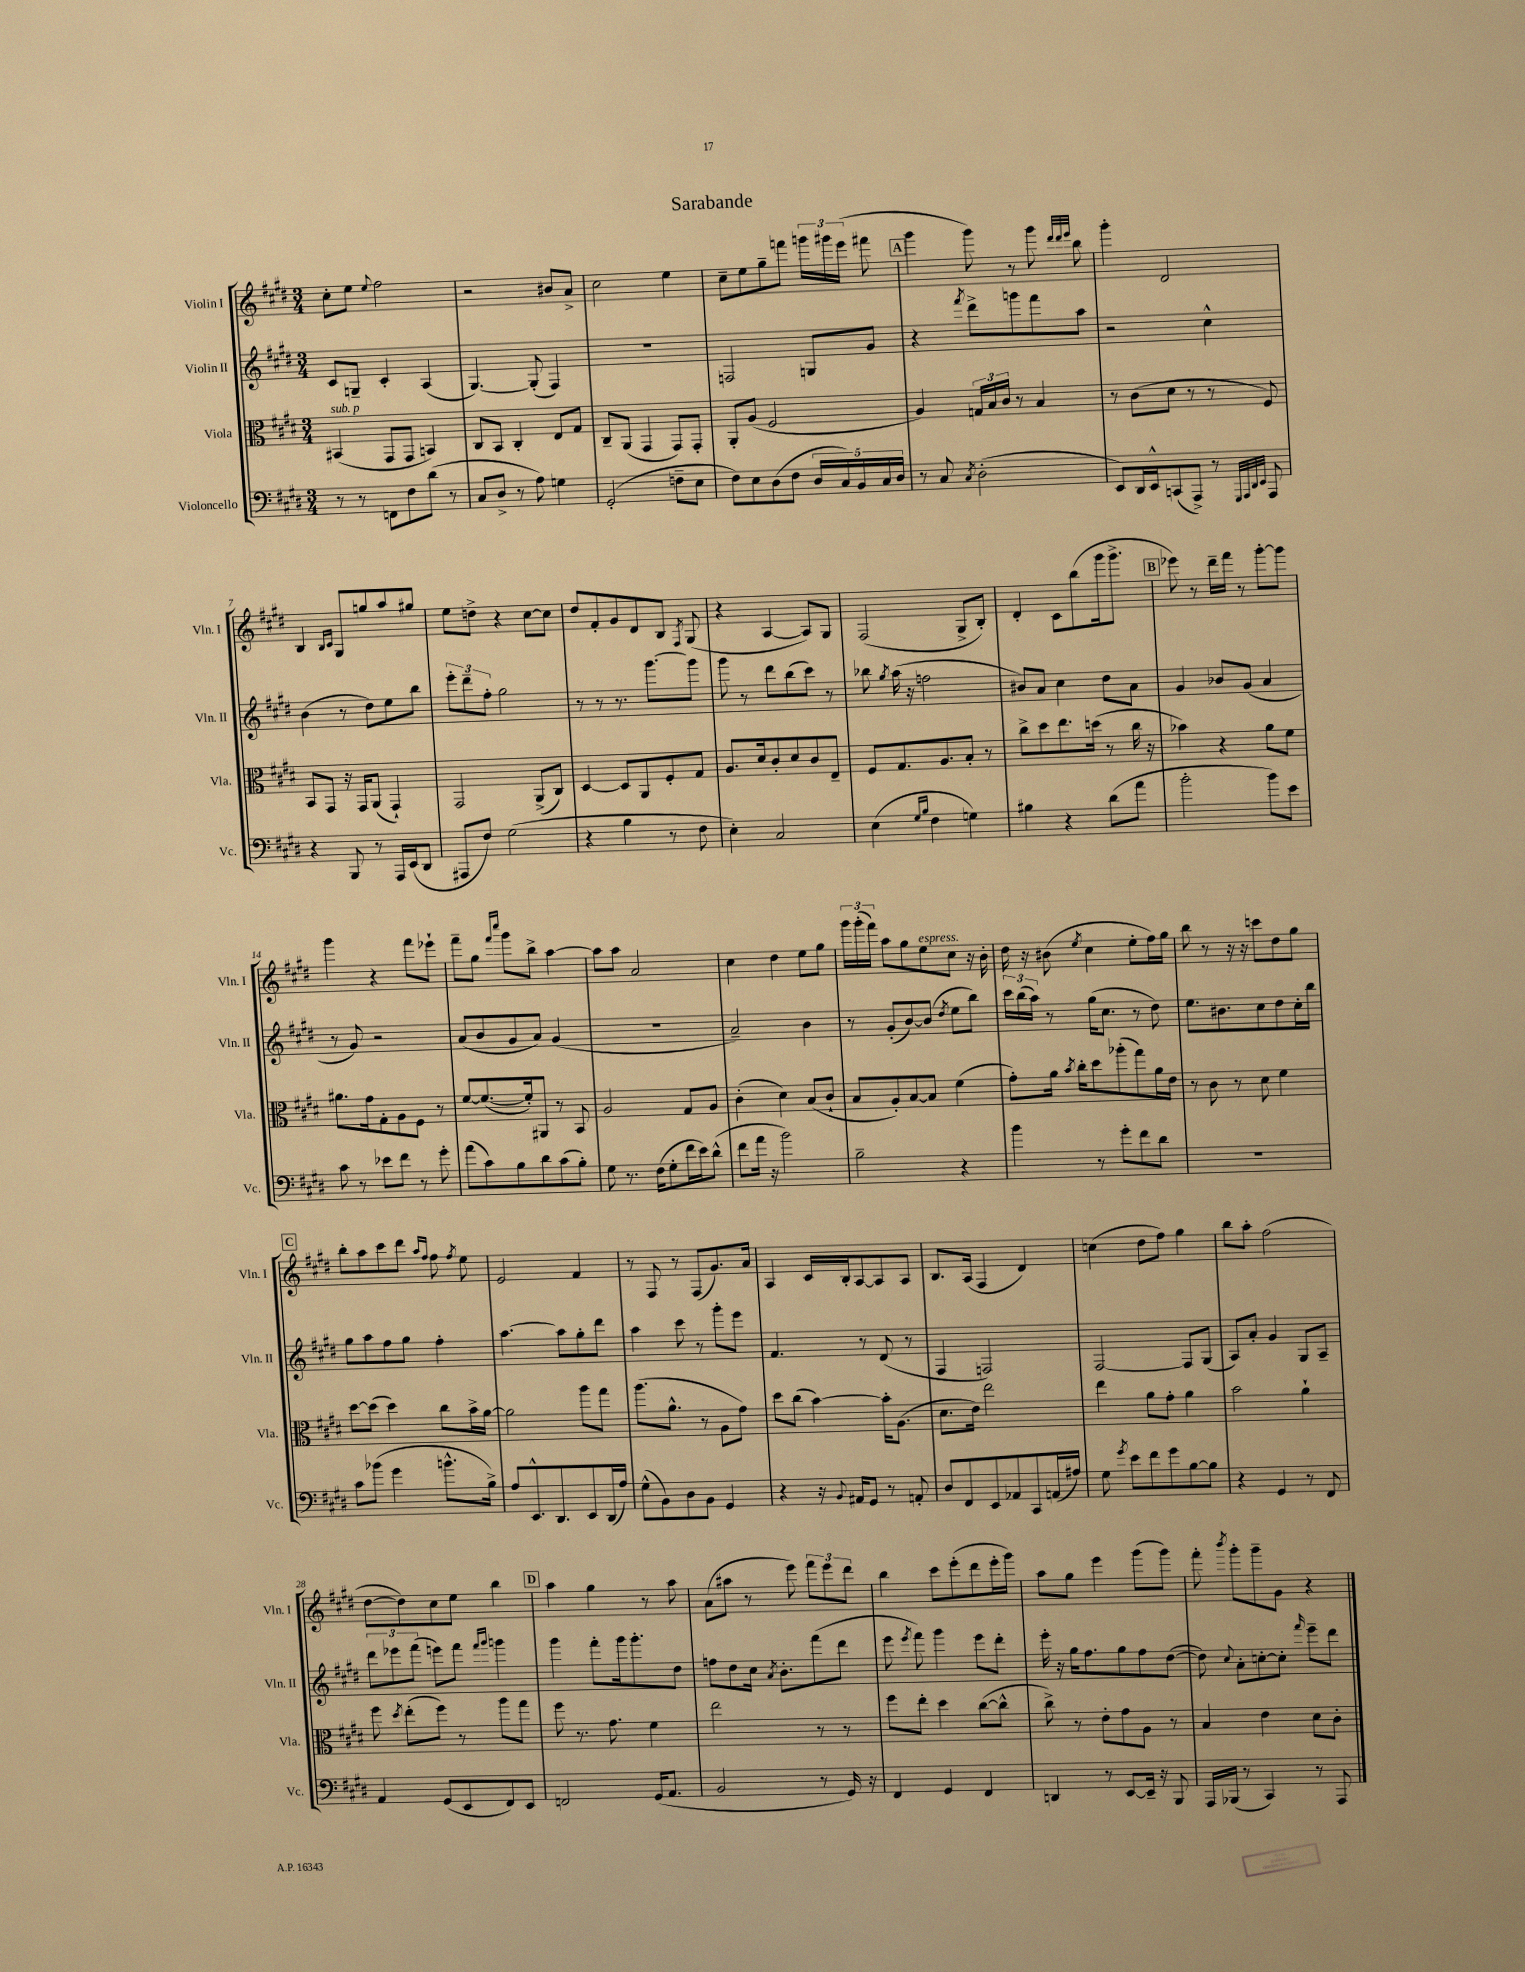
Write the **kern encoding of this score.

**kern	**kern	**kern	**kern
*staff4	*staff3	*staff2	*staff1
*clefF4	*clefC3	*clefG2	*clefG2
*k[f#c#g#d#]	*k[f#c#g#d#]	*k[f#c#g#d#]	*k[f#c#g#d#]
*M3/4	*M3/4	*M3/4	*M3/4
8r	(4BB#/	8c#/L	8cc#'\L
8r	.	8G~/J	8ee\J
.	.	.	8qqee/
8FF\L	8GG#/L	4c#'/	2ff#\
8F#\	8GG#/J	.	.
(8d#\J	4BB/)	(4A/	.
8r	.	.	.
=	=	=	=
8C#/L	8C#/L	[4.G#/)	2r
8D#^/J	8BB/J	.	.
8r	4C#'/	.	.
8A\)	.	(8G#'/]	.
4G\	8E/L	4F#/)	8b#/L
.	8G#/J	.	8a^/J
=	=	=	=
(2GG#'/	8C#~/L	2.r	2cc#\
.	(8AA/J	.	.
.	4GG#/	.	.
8F~\L	8GG#/L)	.	4ee\
8E\J	8GG#'/J	.	.
=	=	=	=
8F#\L)	8AA'/L	2F/	8cc#~\L
8E\	(8A/J	.	8ee\
(8D#\	2F#/	.	8gg#~\
8F#\J	.	.	8fff\J
20D#/LL	.	8G/L	24ggg\LL
.	.	.	24ggg#\
20C#/)	.	.	.
.	.	.	(24eee\JJ
20BB/	.	.	.
.	.	8g#/J	8fff#\
20C#/	.	.	.
20D#/JJ	.	.	.
=	=	=	=
8r	4A/)	4r	4ggg#\
8C#/	.	.	.
8qC#/	.	8qfff#/	.
(2D#'\	24G/LL	8ddd#^\L	8ggg#\)
.	24B/	.	.
.	24c#/JJ	.	.
.	8r	8ggg\	8r
.	4B/	8fff#\	8ggg#\
.	.	.	32qqddd#/LLL
.	.	.	32qqddd#/
.	.	.	32qqeee/JJJ
.	.	8aa\J	8bb\
=	=	=	=
8EE/L)	8r	2r	4ggg#'\
16DD#/L	(8c#\L	.	.
16EE^^/J	.	.	.
(8CC/	8d#\J	.	2d#/
8AAA^/J)	8r	.	.
8r	8r	4cc#^^\	.
32qqGGG#/LLL	.	.	.
32qqAAA/	.	.	.
32qqDD#/	.	.	.
32qqEE/JJJ	.	.	.
8AAA/	8F#/)	.	.
=	=	=	=
4r	8BB/L	(4b\	4B/
.	8GG#/J	.	.
.	.	.	16qqB/LL
.	.	.	16qqc#/JJ
8BBB/	16r	8r	8G#/L
.	16GG#/LK	.	.
8r	(8AA/J	8dd#\L)	8gg/
16AAA/LL	4GG#`/)	8ee\	8aa/
(16EE/J	.	.	.
8DD#/J	.	8bb\J	8gg#/J
=	=	=	=
8AAA#/L	2GG#/	12eee'\L	8ee\L
.	.	12ddd#~\	.
8F#/J)	.	.	8dd^\J
.	.	12ff#'\J	.
(2G#\	.	2gg#\	4r
.	(8AA^/L	.	[8cc#\L
.	8C#/J)	.	8cc#\]J
=	=	=	=
4r	[4D#/	8r	8dd#/L
.	.	8r	8f#'/
4B\	8D#/]L	8.r	8g#/
.	8AA/	.	8d#/
.	.	[8.ggg#\L	.
8r	8F#'/	.	8B/J
.	.	.	8qF#/
8F#\	8G#/J	8ggg#\]J	(8G#/
=	=	=	=
4E'\)	8.A/L	8ggg#\	4r
.	.	8r	.
.	16d#/k	.	.
2C#/	8c#'/	8ddd#\L	[4A/
.	8d#/	(8bb\	.
.	8c#/	8ccc#\J)	8A/]L)
.	8E~/J	8r	8G#/J
=	=	=	=
(4E\	8F#/L	8bb-\	(2F#/
.	.	8qgg#/	.
.	8.G#/	(16aa\	.
.	.	16r	.
16qqG#/LL	.	.	.
16qqB/JJ	.	.	.
4F#\	.	2ff\	.
.	8.A/	.	.
4G\)	8B'/J	.	8G#^/L
.	8r	.	8B'/J)
=	=	=	=
4B#\	8cc#^\L	8b#/L)	4d#'/
.	8dd#\	8a/J	.
4r	8.ee\	4cc#\	8c#\L
.	.	.	(8bb\
.	(16dd\Jk	.	.
(8d#\L	8r	8dd#\L	16ggg#\k
.	.	.	8.ggg#^\J
8a\J	16cc#\	8a\J	.
.	16r	.	.
=	=	=	=
2b'\	4b-\)	4g#/	8eee-\)
.	.	.	8r
.	4r	8b-/L	16ddd#~\LL
.	.	.	16fff#\JJ
.	.	(8g#/J	8r
8b\L)	8a\L	4a/	[8ggg#'\L
8e\J	8f#\J	.	8ggg#\]J
=	=	=	=
8c#\	8.a#\L	8r	4ggg#\
8r	.	8g#/)	.
.	16g#\k	.	.
8e-\L	8G#'\	2r	4r
8f#\J	8A\	.	.
8r	8F#\J	.	8fff#\L
8g#'\	8r	.	8eee-`\J
=	=	=	=
(8a\L	[8f#/L	(8a/L	8fff#~\L
8c#\)	(8.f#/_	8b/	8gg#\J
.	.	.	16qqfff#/LL
.	.	.	16qqcccc#/JJ
8B\	.	8g#/	8ggg#\L
.	16f#'/]k)	.	.
8d#\	8AA#/J	8a/J)	8bb^\J
(8c#\	8r	(4g#/	[4aa\
8B'\J)	8BB/	.	.
=	=	=	=
8G#\	2A/	2.r	8aa\]L
8.r	.	.	8aa\J
.	.	.	2a/
(16F#\LK	.	.	.
8G#'\	.	.	.
16f#\L	8G#/L	.	.
16e\J)	.	.	.
(8d#^^\J	8A/J	.	.
=	=	=	=
8f#\L	(4c#'\	2a~/)	4cc#\
16a\Jk	.	.	.
16r	.	.	.
2b\)	4d#\)	.	4dd#\
.	(8B/L	4b\	8ee\L
.	8c#`/J	.	8gg#\J
=	=	=	=
2B~\	8B/L	8r	24ggg#\LL
.	.	.	(24ggg#'\
.	.	.	24fff#\JJ)
.	8A'/)	(8g#'/L	8aa\L
.	[8B/	[8b/)	8gg#\
.	8B/]J	(8b/]J	8ee\
.	.	8qdd#/	.
4r	(4f#\	8ee\L	8cc#\J
.	.	8bb\J)	16r
.	.	.	16b'\
=	=	=	=
4b\	8g#'\L)	24ccc#\LL	16dd#\
.	.	(24bb\	.
.	.	.	16r
.	.	24aa\JJ)	.
.	16a\Jk	8r	(8b#\
.	8qb/	.	.
.	16cc#'\LK	.	.
.	.	.	8qee/
8r	8dd#\	(16gg#\LK	4cc#\
.	.	8.cc#\J	.
8g#'\L	(8aa-'\	.	.
8f#\	8gg#\)	8r	8ee'\L
8d#\J	16a\L	8dd#\)	16ff#\L)
.	16e\JJ	.	16gg#\JJ
=	=	=	=
2.r	8r	8.ee\L	8bb\
.	8c#\	.	8r
.	.	8.b#\	.
.	8r	.	16r
.	.	.	16r
.	8d#\	8cc#\	8ccc\L
.	4f#\	8dd#\	8dd#\
.	.	16cc#'\L	8gg#\J
.	.	16bb\JJ	.
=	=	=	=
8c#\L	[8dd#\L	8gg#\L	8bb'\L
(8b-\J	(8dd#\]J	8aa\	8aa\
4g#\	4dd#\)	8ff#\	8ccc#\
.	.	8gg#\J	8ddd#\J
.	.	.	16qqaa/LL
.	.	.	16qqff#/JJ
8.b^^\L	8cc#\L	4ff#'\	8ff#\
.	.	.	8qff#/
.	16b^\L	.	8ee\
16B^\Jk)	[16a\JJ	.	.
=	=	=	=
8A/L	2a\]	[4.aa\	2e/
8.EE^^/	.	.	.
8.DD#/	.	.	.
.	.	8aa\]L	.
8EE/	8aa\L	8gg#'\	4f#/
(16DD#/L	8gg#\J	8ddd#\J	.
16A/JJ)	.	.	.
=	=	=	=
(8G#^^\L	(8.aa\L	4aa\	8r
8BB\)	.	.	8F#/
.	8.a^^\J	.	.
8D#\	.	8ccc#\	8r
8BB\J	8r	8r	(8F#/L
4GG#/	8A\L	8ggg#'\L	8.g#/)
.	8g#\J)	8eee\J	.
.	.	.	16a/Jk
=	=	=	=
4r	8dd#\L	4.f#/	4A/
.	(8cc#\J	.	.
16r	[4b\)	.	16c#/LL
8qqBB/	.	.	.
16AA#/LK	.	.	16B'/J
8GG#/J	.	8r	[8A/
8r	16b'\]LK	(8d#/	8A/]
.	(8.A\J	.	.
8AA'/	.	8r	8A/J
=	=	=	=
8D#/L	8.d#\L	4F#/	8.B/L
8FF#/	.	.	.
.	16e\Jk)	.	(16A/Jk
8EE/	2ee\	2F/)	4F#/
8AA-/	.	.	.
8CC#/	.	.	4d#/)
(16AA/L	.	.	.
16A#/JJ)	.	.	.
=	=	=	=
8G#\	4ee\	[2F#/	(4cc\
8qg#/	.	.	.
8e\L	.	.	.
8f#\	8a\L	.	8dd#\L
8g#\	8g#'\J	.	8ff#\J)
[8B\	4a\	8F#/]L	4gg#\
8B\]J	.	(8G#/J	.
=	=	=	=
4r	2b\	8A/L)	8bb\L
.	.	8a'/J	8aa'\J
4GG#/	.	4g#/	(2ff#\
8r	4a`\	8G#/L	.
8FF#/	.	8A~/J	.
=	=	=	=
4AA/	8ff#\	12ddd#\L	[8dd#\L
.	.	12eee-\	.
.	8qdd#/	.	.
.	(8ee'\L	.	8dd#\])
.	.	(12fff#\J	.
(8GG#/L	8ff#\J)	8eee\L)	8cc#\
8EE/	8r	8fff#\J	8ee\J
.	.	16qqfff#/LL	.
.	.	16qqggg#/JJ	.
8FF#/)	8aa\L	4ggg\	4bb\
8EE/J	8gg#\J	.	.
=	=	=	=
2FF/	8ff#\	4ggg#\	4aa\
.	8.r	.	.
.	.	8fff#'\L	4gg#\
.	8.g#\	.	.
.	.	16ggg#\k	.
.	.	8.ggg#'\	.
(16GG#/LK	4f#\	.	8r
8.AA/J	.	.	.
.	.	8dd#\J	8aa\
=	=	=	=
2BB/	2ee\	8ff\L	(8a\L
.	.	8dd#\	8aa#\J
.	.	16cc#\Jk	8r
.	.	8qa/	.
.	.	8.b'\L	.
.	.	.	8eee\)
8r	8r	(8fff#\	12fff#\L
.	.	.	12eee\
16GG#/)	8r	8ddd#\J	.
.	.	.	12ddd#\J
16r	.	.	.
=	=	=	=
4FF#/	8ff#\L	8eee\	4bb\
.	.	8qeee/	.
.	8ee'\J	8fff#\)	.
4GG#/	4dd#\	4ggg#\	8ccc#\L
.	.	.	(8eee'\
4FF#/	([8cc#\L	8eee\L	8ddd#\
.	8cc#^^\]J	8ddd#'\J	16eee'\L
.	.	.	16ggg#\JJ)
=	=	=	=
4DD/	8cc#^\)	16eee'\	8aa\L
.	.	16r	.
.	8r	16gg#\LK	8gg#\J
.	.	8.ff#\	.
8r	8e'\L	.	4eee\
[8EE/L	8g#\	8gg#\	.
16EE~/]Jk	8A\J	8ff#\	(8ggg#\L
16r	.	.	.
8BBB/	8r	([8dd#\J	8ggg#\J)
=	=	=	=
16AAA/LL	4B/	8dd#\])	8fff#'\
(16BBB-/JJ	.	.	.
.	.	8qqcc#/	8qbbb/
8r	.	8a'\L	8ggg#'\L
4CC#/)	4e\	[8cc'\	8ggg#~\
.	.	8cc'\]J	8g#\J
.	.	16qqfff#/	.
8r	8d#\L	8eee~\L	4r
8AAA/	8c#'\J	8ddd#\J	.
==	==	==	==
*-	*-	*-	*-
